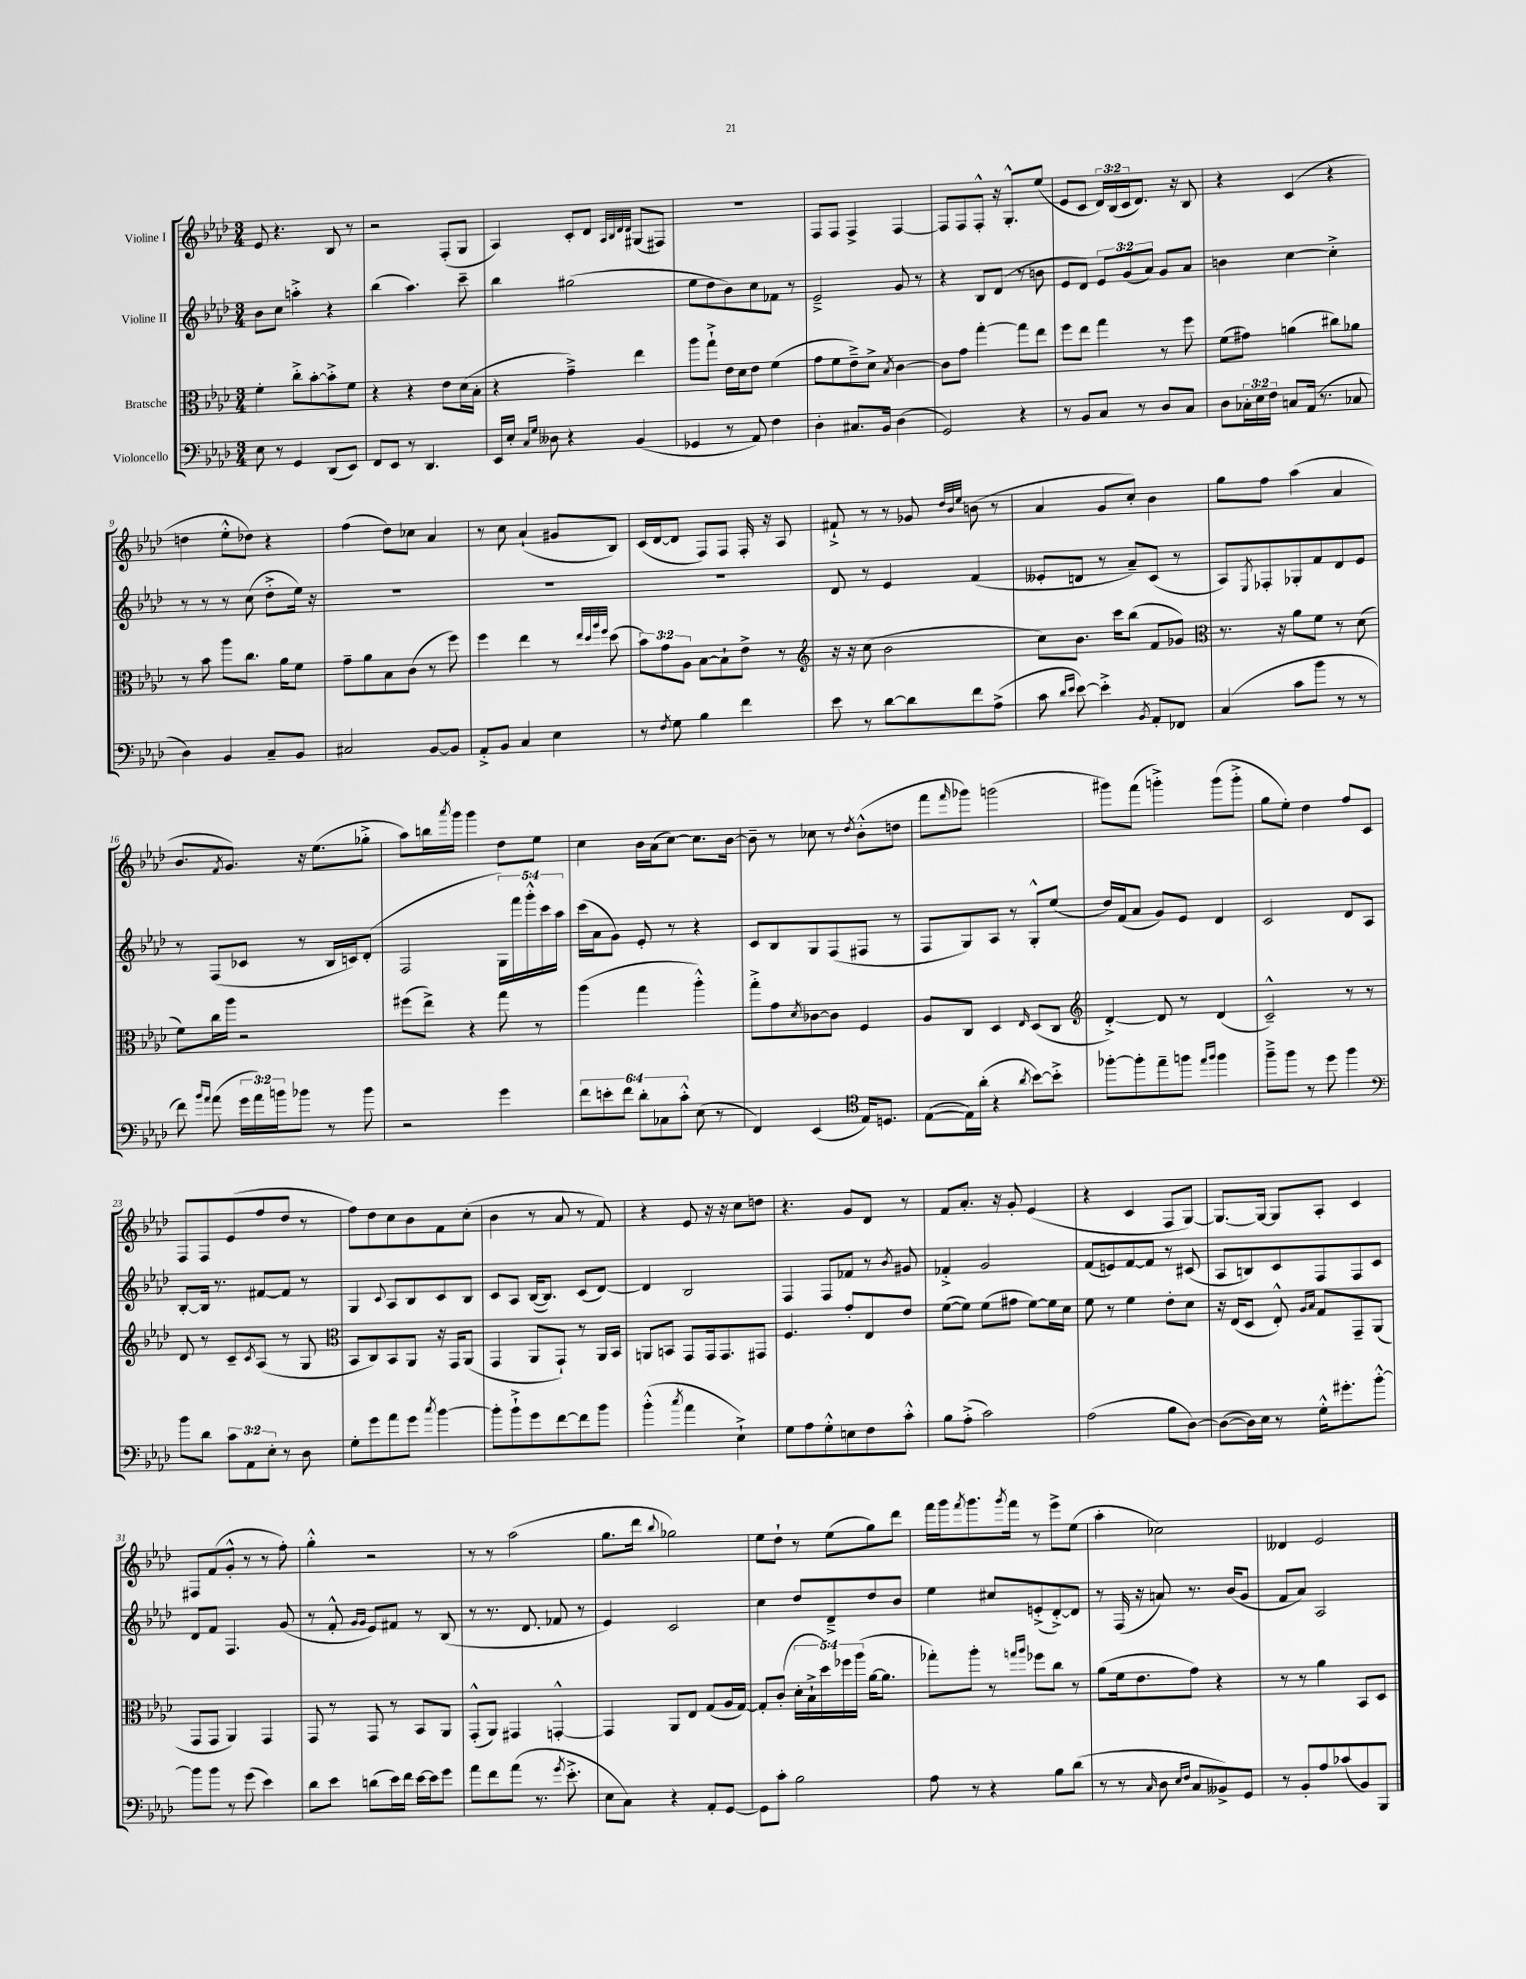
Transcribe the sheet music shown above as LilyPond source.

<<
\new StaffGroup <<
\new Staff = "s0" \with { instrumentName = "Violine I" } {
    \clef treble \key aes \major \numericTimeSignature \time 3/4 \override Staff.TupletNumber.text = #tuplet-number::calc-fraction-text
    ees'8 r4. bes8 r8 |
    r2 f8-.( g8 |
    aes4) c'8-. des'8 \grace { aes32 bes32 des'32 des'32 } gis8( fis8) |
    R2. |
    f8 f8 f4-> f4~ |
    f8 f8 f8-.-^ r16 g8.-.-^ ees''8( |
    ees'8 c'8 \tuplet 3/2 { des'16) bes16( c'16 } des'8.) r16 bes8 |
    r4 c'4( r4 |
    d''4 ees''8-.-^ des''8) r4 |
    f''4( des''8) ces''8 aes'4 |
    r8 c''8 aes'4-!( gis'8 bes8) |
    c'16( des'16~ des'8 f8) f8 f16-. r16 aes8 |
    fis'8-!-> r8 r8 ges'8 \grace { des''32 bes'32 ees''32 } b'8( r8 |
    aes'4 g'8 c''8-.) bes'4 |
    g''8 f''8 aes''4( aes'4 |
    bes'8. \acciaccatura { f'8 } g'8.) r16 ees''8.( ges''8-.-> |
    aes''8) b''16 \acciaccatura { aes'''8 } g'''16 g'''4 des''8 ees''8 |
    c''4 bes'16 aes'16( c''8~) c''8. bes'16~ |
    bes'8-- r8 ces''8 r8 \acciaccatura { des''8 } bes'8-.-^( d''8 |
    f'''8 \grace { f'''16 } ges'''8) g'''2( |
    gis'''8) f'''8( g'''4-.->) g'''8( g'''8-.-> |
    g''8 ees''8-.) des''4 f''8 c'8 |
    f8 f8 ees'8( f''8 des''8 r8 |
    f''8) des''8 c''8 bes'8 f'8 c''8-.( |
    bes'4 r8 aes'8 r8 f'8) |
    r4 ees'8 r16 r16 c''8 d''8 |
    r4. g'8 des'8 r8 |
    f'8 aes'8.-. r16 g'8-. ees'4( |
    r4 c'4 f8 g8~) |
    g8.~ g16~ g8 aes8-. c'4 |
    fis8 f'8( g'8-.-^ r8 r8 f''8-.) |
    g''4-.-^ r2 |
    r8 r8 aes''2( |
    g''8. des'''16 \appoggiatura { bes''8 } ges''2) |
    ees''8 des''8-! r8 ees''8( g''8) des'''8 |
    f'''16 g'''16 \acciaccatura { f'''8 } g'''8. \acciaccatura { g'''8 } f'''16 r8 ees'''8-> ees''8( |
    aes''4-. ces''2) |
    deses'4 ees'2 \bar "|." |
}
\new Staff = "s1" \with { instrumentName = "Violine II" } {
    \clef treble \key aes \major \numericTimeSignature \time 3/4 \override Staff.TupletNumber.text = #tuplet-number::calc-fraction-text
    bes'8 c''8 a''4-.-> r4 |
    bes''4( aes''4.) c'''8-- |
    bes''4 gis''2( |
    ees''8 des''8 bes'8) c''8 fes'8 r8 |
    ees'2---> g'8 r8 |
    r4 bes8 des'8( r8 b'8 |
    ees'8 des'8) \tuplet 3/2 { ees'8 g'8( aes'8) } g'8 aes'8 |
    b'4 c''4~ c''4-.-> |
    r8 r8 r8 c''8( des''8-.-> ees''16) r16 |
    R2. |
    R2. |
    R2. |
    des'8 r8 ees'4 f'4( |
    eeses'8-. d'8 r8 aes'8--) c'8( r8 |
    aes8) \acciaccatura { ees8 } fes8-. ges8-. f'8 des'8 ees'8 |
    r8 f8( ces'8 r8 bes16 c'16) des'8-.( |
    f2 \tuplet 5/4 { g16) f'''16 g'''16-.-^ c'''16 aes''16 } |
    c'''16( aes'16 g'8) ees'8-. r8 r4 |
    c'8 bes8 g8 f8( fis8 r8 |
    f8 g8) aes8 r8 g8-.-^ ees''8( |
    des''16) f'16( aes'8 g'8) ees'8 des'4 |
    c'2 des'8 aes8 |
    bes8~-. bes16 r8. fis'8~ fis'8 r8 |
    g4 \appoggiatura { c'8 } aes8 bes8 c'8 bes8 |
    c'8 aes8 bes16~( bes8.) c'8( des'8~) |
    des'4 bes2 |
    f4 f8 fes'8 r8 \acciaccatura { bes'8 } gis'8 |
    fes'4-.-> g'2 |
    f'8( e'8) f'8~ f'8 r8 cis'8( |
    aes8 b8) c'8 f8 f8 c'8 |
    des'8 f'8 f4. g'8( |
    r8 f'8-.-^ \grace { g'16 g'16 } ees'8) fis'8 r8 bes8( |
    r8 r8. des'8. fes'8 r8 |
    ees'4) c'2 |
    c''4 des''8 des'8---> des''8 bes'8 |
    ees''4 cis''8 e'8-.->( des'8~-.->) des'8 |
    r8 f16( r16 a'8) r8. bes'16( g'8 |
    f'8 aes'8) aes2 \bar "|." |
}
\new Staff = "s2" \with { instrumentName = "Bratsche" } {
    \clef alto \key aes \major \numericTimeSignature \time 3/4 \override Staff.TupletNumber.text = #tuplet-number::calc-fraction-text
    f'4-. c''8-.-> bes'8~-. bes'8-.-> f'8 |
    r4 r4 ees'8 des'16( bes16-. |
    r4 g'4--->) ees''4 |
    aes''8 g''8-!-> ees'16 des'16 ees'8 f'4( |
    g'8 f'8 ees'8--->) des'8-> \acciaccatura { bes8 } c'4~ |
    c'8 g'8 g''4~-. g''8 ees''8 |
    f''8 ees''8 g''4 r8 f''8 |
    f'8( gis'8) a'4( cis''8) aes'8 |
    r8 bes'8 aes''8 c''8. aes'16 f'8 |
    g'8-- aes'8 bes8 c'8( r8 f''8) |
    f''4 ees''4 r8 \grace { ees''32 des''32 aes''32 f''32 } des''8( |
    \tuplet 3/2 { bes'8) g'8 aes8 } bes8~ bes8-! ees'8-> r8 |
    \clef treble r16 r16 c''8( bes'2 |
    c''8) bes'8. c'''16 bes''8( f'8 ges'8) |
    \clef alto r8. r16 aes'8 f'8 r8 des'8( |
    f'8) c''16 aes''16 r2 |
    fis''8( ees''8->) r4 g''8 r8 |
    aes''4( g''4 aes''4-.-^) |
    g''8-.-> g'8 \acciaccatura { des'8 } ces'8~ ces'8 f4 |
    aes8 c8 des4 \grace { ees16 } des8( c8 |
    \clef treble des'4~-.->) des'8 r8 des'4( |
    c'2---^) r8 r8 |
    des'8 r8 c'8-- \acciaccatura { c'8 } aes8( r8 g8 |
    \clef alto bes,8 c8) bes,8 aes,8 r16 g,16 aes,8( |
    g,4 aes,8 g,8-!) r8 aes,16 bes,16 |
    a,8 b,8 g,8 g,16 g,8. gis,8 |
    f4. g'8-. ees8 ees'8 |
    f'8~( f'8) f'8( gis'8 f'8~) f'16 des'16 |
    f'8 r8 f'4 ees'8-. des'8 |
    r16 ees16( des8 ees8-.-^) \grace { aes16 bes16 } g8 g,8-- aes,8( |
    g,8 g,8 aes,4) g,4 |
    g,8 r8 g,8 r8 bes,8 aes,8 |
    g,8-.-^( aes,8) gis,4 g,4~-.-^ |
    g,4 aes,8 ees8 g8( aes16 g16~) |
    g8-. c'8-.( \tuplet 5/4 { des'16-. bes16-!-> des''16) fes''16 aes''16( } aes'16~ aes'8. |
    ges''8-.) aes''8-. r8 \grace { g''16 aes''16 } fes''8 c''8 r8 |
    aes'8( f'16 ees'8. g'8) r4 |
    r8 r8 aes'4 bes,8 des8 \bar "|." |
}
\new Staff = "s3" \with { instrumentName = "Violoncello" } {
    \clef bass \key aes \major \numericTimeSignature \time 3/4 \override Staff.TupletNumber.text = #tuplet-number::calc-fraction-text
    ees8 r8 g,4 des,8( ees,8) |
    f,8 ees,8 r8 des,4. |
    ees,16 ees16-. \grace { c16 g16 } deses8 r4 bes,4( |
    ges,4 r8 aes,8) f4 |
    des4-. cis8. bes,16 des4( |
    g,2) r4 |
    r8 bes,8 c8 r8 des8 c8 |
    des8 \tuplet 3/2 { ces16-. ees16 f16 } c8 aes,16( r8. ces8 |
    des4) bes,4 c8-- bes,8 |
    cis2 bes,8~ bes,8 |
    aes,8-.-> bes,8 c4 ees4 |
    r8 \acciaccatura { f8 } g8 bes4 f'4 |
    ees'8 r8 des'8~ des'8 f'8 aes8->( |
    c'8 \grace { des'16 ees'16 } ees'8~) ees'4-.-> \acciaccatura { bes,8 } aes,8-. fes,8 |
    c4( c'8 bes'8 r8 r8 |
    f'8) \grace { bes'16 aes'16 } aes'8( \tuplet 3/2 { g'16 aes'16) b'16 } bes'8 r8 bes'8 |
    r2 g'4 |
    \tuplet 6/4 { f'8 e'8-. f'8 des'8-. ces8 c'8-.-^ } ees8( r8 |
    f,4) ees,4( \clef tenor ees16) d8. |
    ees8~( ees16) aes'16-.( r4 \acciaccatura { aes'8 } bes'8~) bes'8-.-> |
    fes''8~-. fes''8-. ees''8-- f''8 \grace { ees''16 f''16 } f''4 |
    f''8---> f''8 r8 des''8 f''4 |
    \clef bass bes'8 des'8 \tuplet 3/2 { c'8 aes,8 ees8-. } r8 des8 |
    g8-. g'8 aes'8 g'8 \acciaccatura { c''8 } bes'4~ |
    bes'8-. bes'8-!-> g'8 f'8~ f'8 bes'8 |
    bes'4-.-^( \acciaccatura { c''8 } aes'4 ees4-!->) |
    g8 aes8 g8-.-^ e8 f8 c'8-.-^ |
    bes8 aes8-.->( c'2) |
    aes2( bes8 des8~) |
    des8~( des16) ees16 r8 g16-.-^ gis'8.-. bes'8~-.-^ |
    bes'8 bes'8 r8 g'8( ees'4) |
    des'8 ees'8 d'8( ees'16) f'16 ees'16~ ees'16 g'8 |
    aes'8 f'8 aes'8( r8. \acciaccatura { g'8 } ees'8.-.-> |
    ees8 c8) r4 aes,8-. g,8~ |
    g,8 c'8-. bes2 |
    aes8 r8 r4 bes8 des'8( |
    r8 r8 \grace { c16 } des8 \grace { ees16 f16 } c8 beses,8->) g,8 |
    r8 bes,8-. aes8 ces'8( bes,8) bes,,8 \bar "|." |
}
>>
>>
